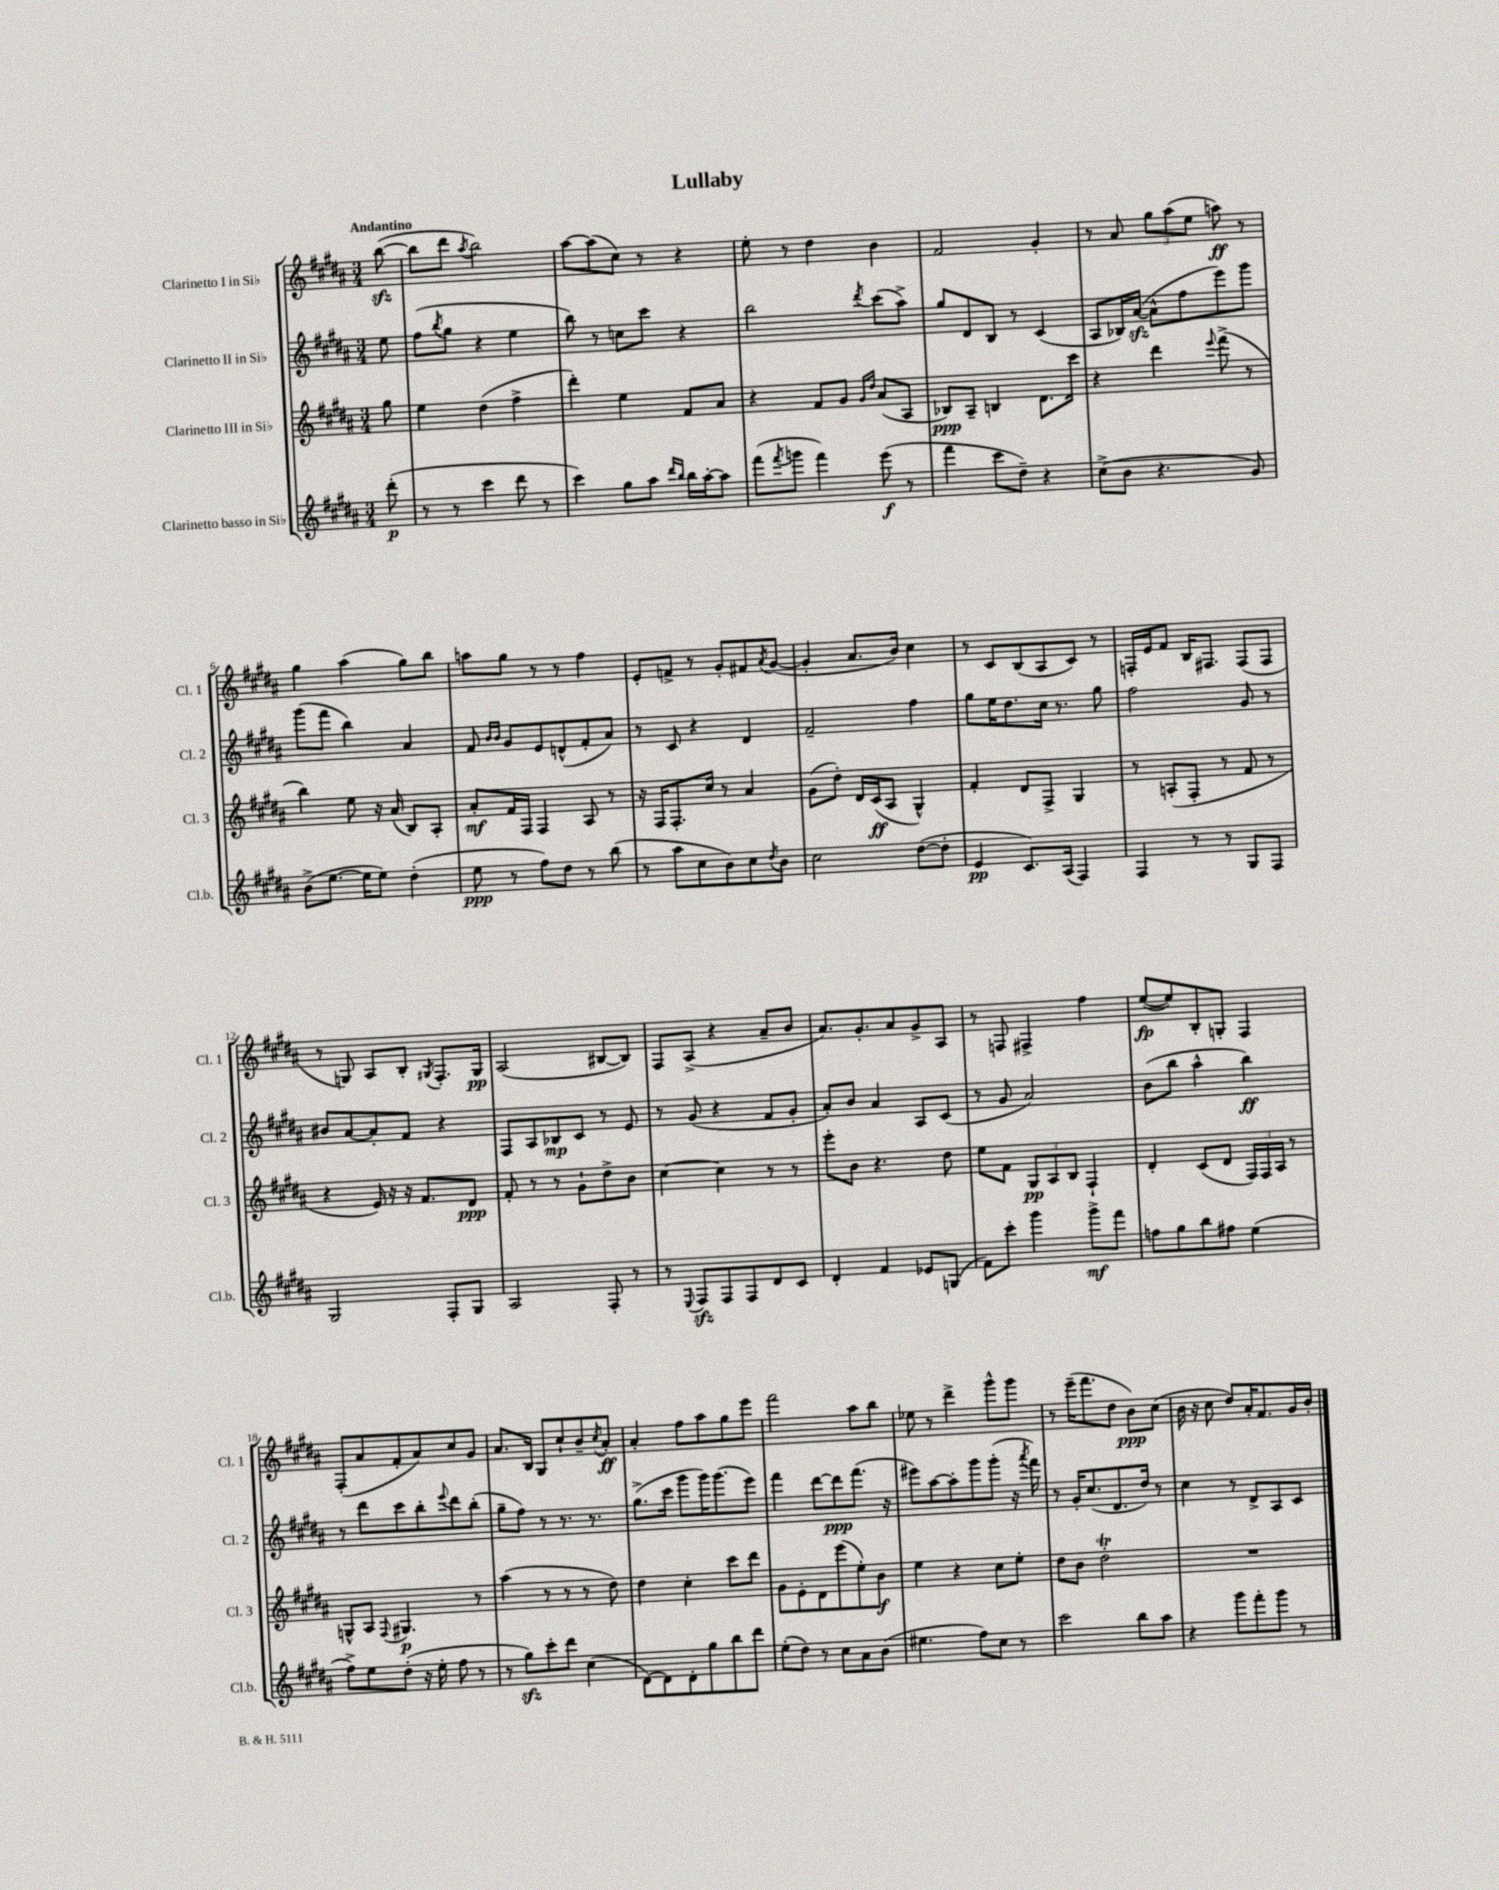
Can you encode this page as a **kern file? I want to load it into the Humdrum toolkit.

**kern	**kern	**kern	**kern
*staff4	*staff3	*staff2	*staff1
*clefG2	*clefG2	*clefG2	*clefG2
*k[f#c#g#d#a#]	*k[f#c#g#d#a#]	*k[f#c#g#d#a#]	*k[f#c#g#d#a#]
*M3/4	*M3/4	*M3/4	*M3/4
(8ddd#'\	8gg#\	8ee\	([8bb\
=	=	=	=
8r	4ee\	(8ff#\L	8bb\]L
.	.	8qbb/	.
8r	.	8gg#\J	8ddd#\J
.	.	.	8qaa#/
4ccc#\	(4dd#\	4r	2bb\)
8ddd#\	4ff#^\	4ee\	.
8r	.	.	.
=	=	=	=
4ccc#\)	4ddd#'\)	8bb\)	[8aa#\L
.	.	8r	(8aa#\]
8gg#\L	4ee\	8cc\L	8cc#\J)
8aa#\J	.	8ccc#\J	8r
16qqddd#/LL	.	.	.
16qqbb/JJ	.	.	.
16bb\LL	8f#/L	4r	4r
[16aa#'\J	.	.	.
8aa#\]J	8a#/J	.	.
=	=	=	=
(8fff#\L	4r	2bb\	8ee'\
8qfff#/	.	.	.
8ggg\J	.	.	8r
4fff#\)	8f#/L	.	4dd#\
.	8g#/J	.	.
.	16qqg#/LL	.	.
.	16qqdd#/JJ	8qddd#/	.
(8eee\	(8a#/L	(8ccc#\L	4b\
8r	8A#/J	8aa#^\J)	.
=	=	=	=
4fff#\	8B-/L)	8gg#/L	2f#/
.	8A#~/J	8d#/	.
8ccc#\L	4B/	8B/J	.
8dd#~\J)	.	8r	.
4r	8.d#\L	(4c#/	4g#'/
.	16ccc#\Jk	.	.
=	=	=	=
(8cc#^\L	4r	8A#/L	8r
8b\J	.	16B-/L)	8a#/
.	.	([16a#/JJ	.
4.r	4ddd#\	8a#^^\]L	12gg#\L
.	.	.	(12aa#\
.	.	8ff#\	.
.	.	.	12ee\J
.	8qqeee/	.	.
.	(8fff#^\	8eee\)	8aa\)
8g#/)	8r	8ggg#\J	8r
=	=	=	=
(8b^\L	4bb\)	(8ggg#\L	4gg#\
[8.ee\J	.	8fff#\J	.
.	8ee\	4bb\)	(4aa#\
16ee\]LK	.	.	.
8ee\J)	16r	.	.
.	(16a#/	.	.
(4dd#'\	8B/L)	4a#/	8gg#\L)
.	8A#'/J	.	8bb\J
=	=	=	=
8ee\	8a#'/L	8f#/	8aa\L
.	.	16qqb/LL	.
.	.	16qqb/JJ	.
8r	16f#/L	8g#/L	8gg#\J
.	16F#/JJ	.	.
8ff#\L)	4F#/	8e/	8r
8dd#\J	.	(8d^^/	8r
8r	8A#/	8f#'/	4ff#\
(8bb\	8r	8a#/J)	.
=	=	=	=
8r	16r	8r	8e'/L
.	16F#/LK	.	.
8aa#\L	8.F#'/	8c#/	8f^/J
8cc#\	.	4r	8r
.	16cc#/Jk	.	.
8b\)	8r	.	8g#'/L
8cc#\	4a#/	4d#/	8f#/
8qdd#/	.	.	8qa#/
8b\J	.	.	([8g#/J
=	=	=	=
2cc#\	(8g#\L	2f#~/	4g#'/]
.	8dd#'\J)	.	.
.	16d#/LL	.	8.a#/L
.	(16c#/J	.	.
.	8A#/J	.	.
.	.	.	16b/Jk)
([8dd#\L	4G#^^/)	4ff#\	4cc#\
8dd#'\]J	.	.	.
=	=	=	=
4e/	4f#'/	8gg#\L	8r
.	.	16ee\K	8c#/L
.	.	8.dd#\	.
8.c#/L)	8d#/L	.	(8B/
.	8F#^/J	16cc#\Jk	8A#/
(16A#/Jk	.	8.r	.
4F#/)	4G#/	.	8c#/J)
.	.	8gg#\	8r
=	=	=	=
4F#/	8r	2ff#\	16F'/LL
.	.	.	16e/J
.	(8A'/L	.	8f#/J
8r	8F#'/J	.	16B/LK
.	.	.	8.F#/J
8r	8r	.	.
8G#/L	8f#/	8g#/	(8F#/L
8F#/J	8r	8r	8F#/J
=	=	=	=
2G#/	4r	8b#/L	8r
.	.	[8a#/	8G/)
.	16e/)	8a#'/]	8A#/L
.	16r	.	.
.	16r	8f#/J	8B'/J
.	8.f#/L	.	.
.	.	.	8qG#/
8F#'/L	.	4r	8.F#'/L
8G#/J	8d#/J	.	.
.	.	.	16G#/Jk
=	=	=	=
2A#/	8f#'/	8F#/L	(2A#/
.	8r	8A#/	.
.	8r	8B-/	.
.	8g#`\L	8c#/J	.
8F#'/	8dd#^\	8r	[8B#/L
8r	8b\J	8e/	8B#/]J)
=	=	=	=
8r	[4cc#\	8r	8F#/L
8qqE/	.	.	.
8F#/L	.	(8g#/	(8A#^/J
8F#/	4cc#\]	4r	4r
8F#/	.	.	.
8d#/	8r	8f#/L	8a#~/L
8c#/J	8r	8g#'/J	8b/J
=	=	=	=
4d#'/	8eee'\L	8a#'/L)	8.a#/L)
.	8b\J	8b/J	.
.	.	.	8.g#'/
4f#/	4.r	4a#/	.
.	.	.	8a#/
8e-/L	.	8A#/L	8g#^/
(8G/J	8dd#\	(8c#/J	8A#/J
=	=	=	=
8f#\L)	8ee\L	8r	8r
8ccc#'\J	8f#\J	8g#/	8F/
4ggg#\	12G#/L	2a#/)	4F#^/
.	12A#/	.	.
.	12B/J	.	.
8ggg#^\L	4F#`/	.	4ff#\
8fff#\J	.	.	.
=	=	=	=
8ff\L	4d#'/	(8b\L	([8ee/L
8gg#\	.	8bb\J	8ee/])
8bb\	(8c#/L	4aa#^^\	8B'/
8ff#\J	8d#/J	.	8G'/J
(4ee\	24F#/LL)	4bb\)	4F#/
.	24F#/	.	.
.	24A#/JJ	.	.
.	8r	.	.
=	=	=	=
8ff#^\L)	8G^^/L	8r	(8F#'/L
8ee\	8A#/J	8ddd#\L	8a#/
.	8qqF#/	.	.
(8dd#'\J	4.G#/	8ccc#\	8f#'/
16r	.	8bb'\	8a#/)
16ee'\	.	.	.
.	.	8qqeee/	.
8ff#\	.	8ddd#\	8cc#/
8r	8r	(8bb'\J	8g#/J
=	=	=	=
8r	(4aa#\	8gg#~\L	8.a#/L
8gg#\L)	.	8ff#\J)	.
.	.	.	16B/Jk
8ccc#'\	8r	8r	8G#/L
8ddd#\J	8r	8.r	8cc#`/
(4cc#\	8r	.	8b~/
.	.	8.r	.
.	.	.	8qcc#/
.	8dd#\)	.	8a#'/J
=	=	=	=
[8d#\L)	4dd#\	(8.gg#^\L	4a#'/
8d#\]	.	.	.
.	.	16ccc#\Jk	.
8d#'\	4cc#'\	8ggg#\L	8ff#\L
8gg#\	.	16ggg#\K)	8aa#\
.	.	(8.ggg#\	.
8bb\	8ccc#\L	.	8gg#\
8ddd#\J	8ddd#\J	8eee\J)	8eee\J
=	=	=	=
(8ee'\L	8g#\L	4fff#\	2fff#\
8dd#\J)	8e'\	.	.
8r	8d#\	[8ddd#\L	.
8cc#\L	(8eee\	8ddd#\]	.
8a#\	8ee'\)	(8.fff#\J	8aa#\L
(8b\J	8b\J	.	8bb\J
.	.	16r	.
=	=	=	=
4.ee#\	4ee\	8eee#\L)	8ee-\
.	.	[8aa#\	8r
.	4r	8aa#'\]	4ddd#^\
8ff#\L)	.	8ggg#\	.
8cc#\J	8cc#\L	(8ggg#'\J	8ggg#^^\L
8r	8ee'\J	16r	8ggg#\J
.	.	8qaaa#/	.
.	.	16fff#\)	.
=	=	=	=
2ccc#\	8dd#\L	8r	8r
.	8b\J	16g#'/LK	(16eee~\LK
.	.	(8.cc#/	8.fff#\
.	2dd#'\	.	.
.	.	8.d#/	8dd#\J
8bb\L	.	.	8b\L)
.	.	16dd#/Jk)	.
8aa#\J	.	8r	(8cc#\J
=	=	=	=
4r	2.r	4cc#\	16b\
.	.	.	16r
.	.	.	8cc#\
8ggg#\L	.	8r	8dd#/L)
8fff#'\	.	8d#^/L	16a#'/K
.	.	.	8.f#/
8ggg#\J	.	8A#/	.
8r	.	8c#/J	16g#/L
.	.	.	16b'/JJ
==	==	==	==
*-	*-	*-	*-
